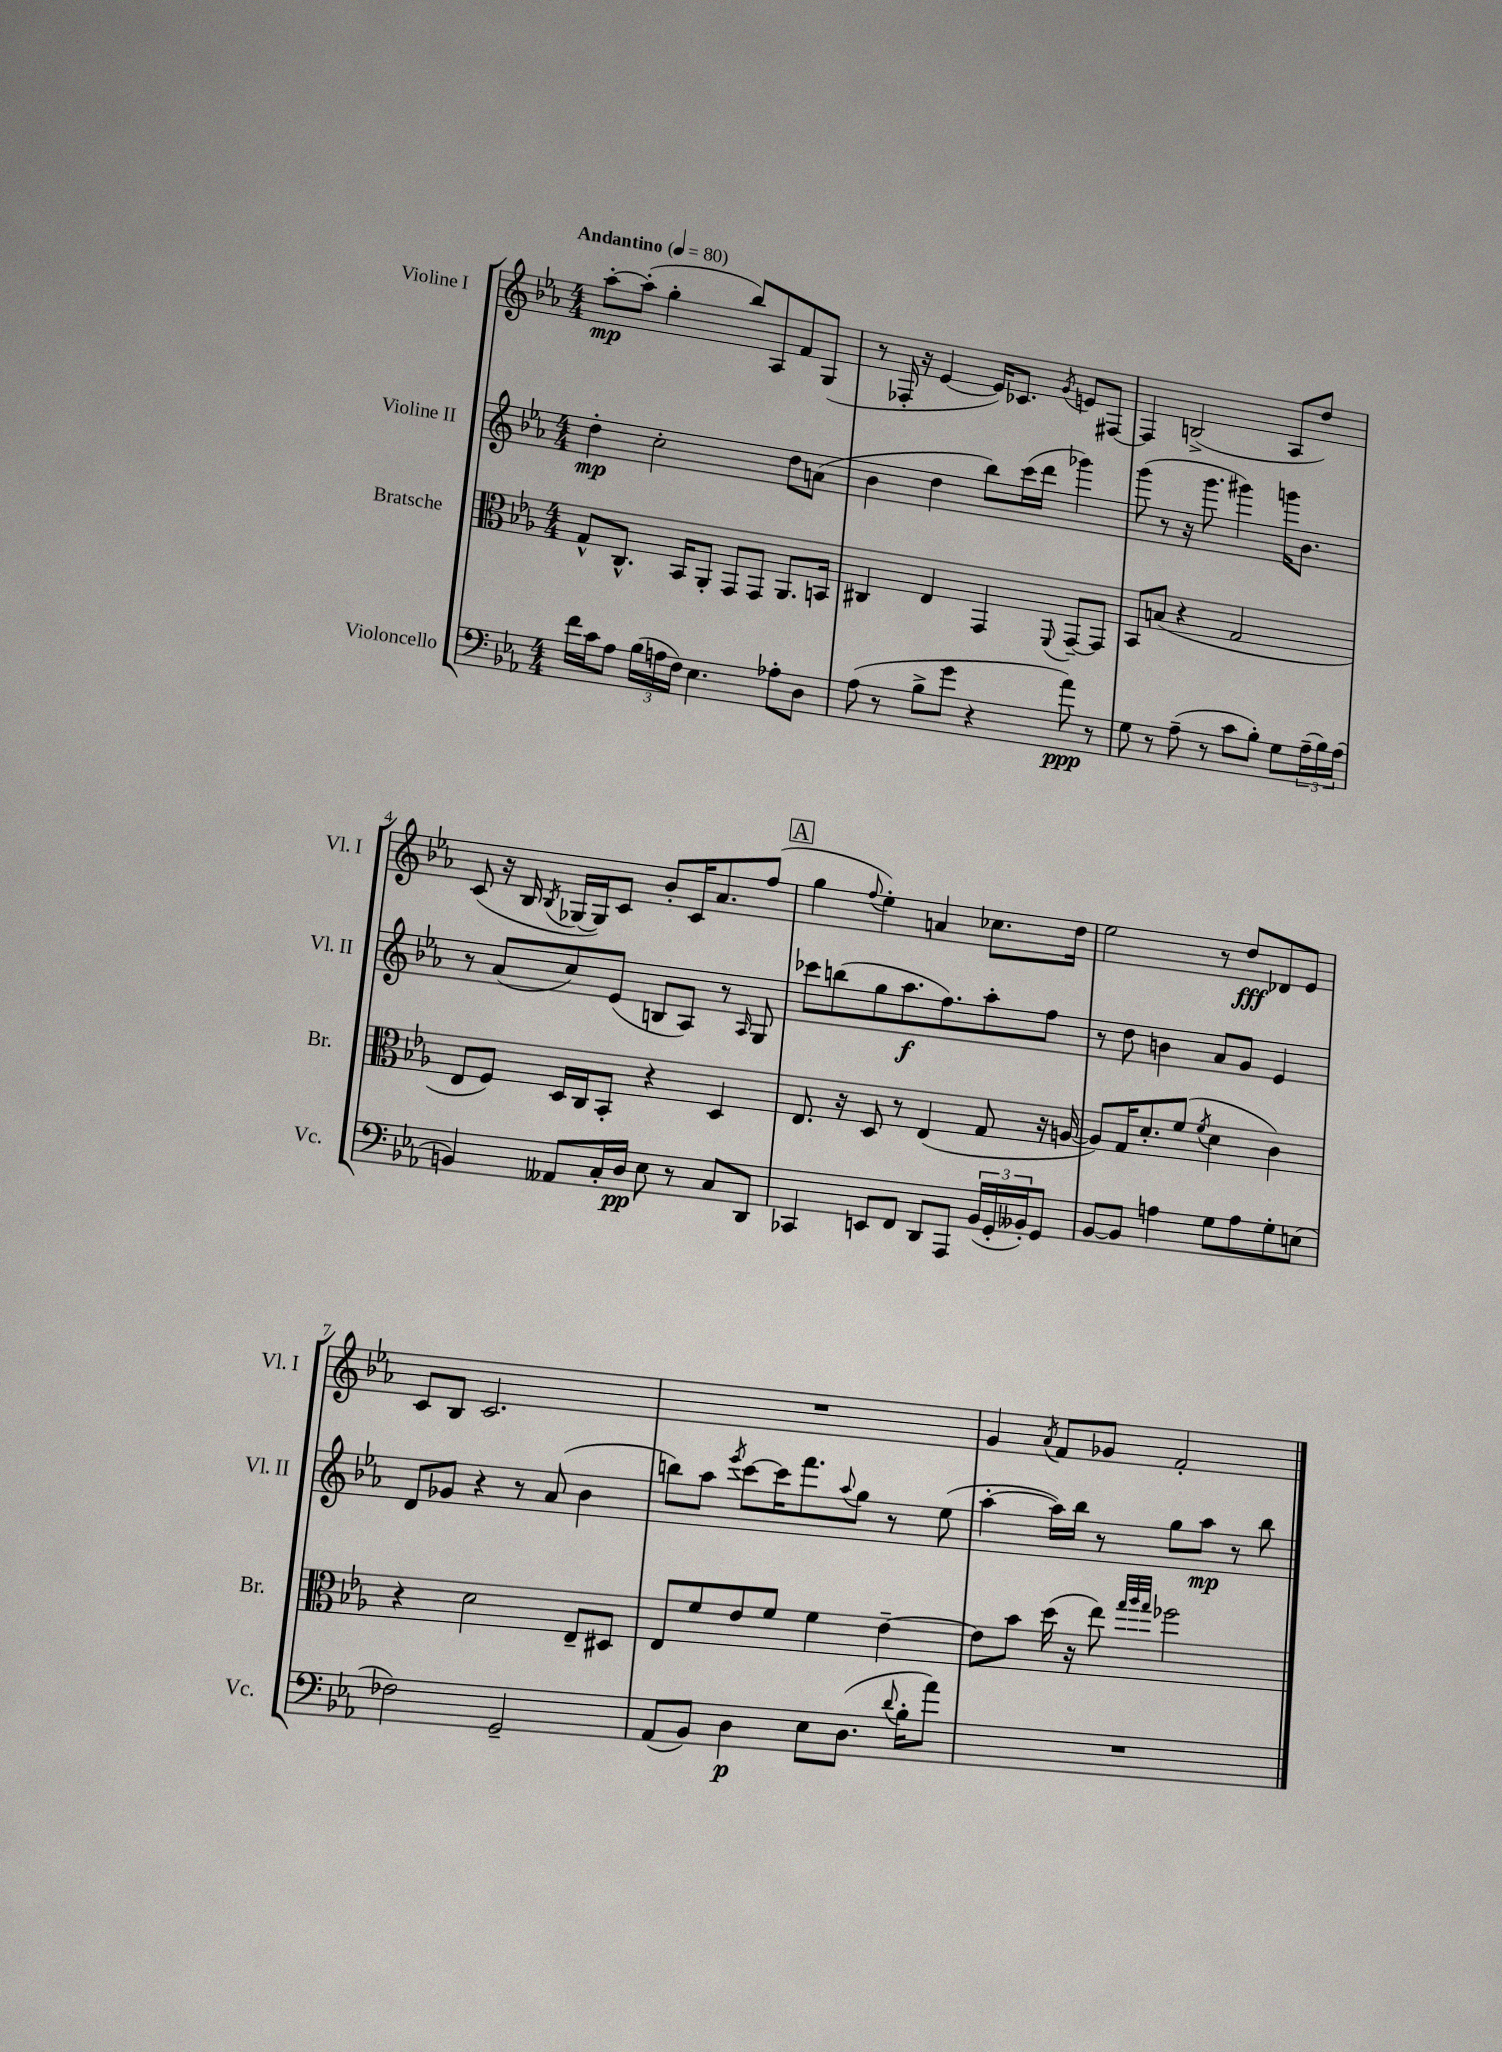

**kern	**dynam	**kern	**kern	**dynam	**kern	**dynam
*part4	*part4	*part3	*part2	*part2	*part1	*part1
*staff4	*staff4	*staff3	*staff2	*staff2	*staff1	*staff1
*I"Violoncello	*	*I"Bratsche	*I"Violine II	*	*I"Violine I	*
*I'Vc.	*	*I'Br.	*I'Vl. II	*	*I'Vl. I	*
*clefF4	*	*clefC3	*clefG2	*	*clefG2	*
*k[b-e-a-]	*	*k[b-e-a-]	*k[b-e-a-]	*	*k[b-e-a-]	*
*M4/4	*	*M4/4	*M4/4	*	*M4/4	*
*MM80	*	*MM80	*MM80	*	*MM80	*
=1	=1	=1	=1	=1	=1	=1
!	!	!	!	!	!LO:TX:a:B:t=Andantino	!
16f\LL	.	8G^^/L	4dd'\	mp	[8aa-'\L	mp
16c\J	.	.	.	.	.	.
8A-\J	.	8.C^^/J	.	.	(8aa-'\J]	.
(24B-\LL	.	.	2cc'\	.	4gg'\	.
24An\	.	.	.	.	.	.
.	.	16BB-/KL	.	.	.	.
24F\JJ)	.	.	.	.	.	.
4.E-\	.	8AA-'/J	.	.	.	.
.	.	8GG/L	.	.	8bb-/L)	.
.	.	8GG/J	.	.	8A-/	.
8A-X'\L	.	8.AA-/L	8dd\L	.	8f/	.
8D\J	.	.	(8an\J	.	(8G/J	.
.	.	16BBn/Jk	.	.	.	.
=2	=2	=2	=2	=2	=2	=2
(8A-\	.	4C#X/	4b-\	.	8r	.
8r	.	.	.	.	16F-X'/	.
.	.	.	.	.	16r	.
8B-^\L	.	4E-/	4dd\	.	[4e-/	.
8g\J	.	.	.	.	.	.
4r	.	4GG/	8bb-\L)	.	16e-/KL])	.
.	.	.	.	.	8.c-X/J	.
.	.	.	(16ccc\L	.	.	.
.	.	.	16ddd\JJ	.	.	.
.	.	8qqFF/	.	.	8qg/	.
8a-\)	ppp	[8GG~/L	4ggg-X\)	.	8en/L	.
8r	.	8GG/J]	.	.	[8F#X/J	.
=3	=3	=3	=3	=3	=3	=3
8G\	.	8BB-/L	(8ggg\	.	4F#/]	.
8r	.	(8Bn/J	8r	.	.	.
(8A-~\	.	4r	16r	.	(2Bn^/	.
.	.	.	8.ggg\	.	.	.
8r	.	.	.	.	.	.
8c\L	.	2G/	4ggg#X\)	.	.	.
8B-'\J)	.	.	.	.	.	.
8G\L	.	.	16gggn\KL	.	8A-/L	.
.	.	.	8.b-\J	.	.	.
(24A-~\L	.	.	.	.	8dd/J)	.
24B-\)	.	.	.	.	.	.
(24A-\JJ	.	.	.	.	.	.
!!LO:LB:g=z
=4	=4	=4	=4	=4	=4	=4
4BBn/)	.	8E-/L	8r	.	(8c/	.
.	.	8F/J)	(8a-/L	.	16r	.
.	.	.	.	.	16B-/	.
.	.	.	.	.	8qB-/	.
8AA--X/L	.	16D/LL	8cc/)	.	[16G-X/LL	.
.	.	16C/J	.	.	16G-/J])	.
16C'/L	.	8BB-'/J	(8e-/J	.	8c/J	.
16D/JJ	pp	.	.	.	.	.
8E-\	.	4r	8Bn/L	.	8b-'/L	.
8r	.	.	8A-/J)	.	16c/K	.
.	.	.	.	.	8.a-/	.
8C/L	.	4D/	8r	.	.	.
.	.	.	16qqA-/	.	.	.
8DD/J	.	.	8G/	.	(8ff/J	.
!!LO:REH:place=s1:t=A
=5	=5	=5	=5	=5	=5	=5
4CC-X/	.	8.E-/	8ccc-X\L	.	4gg\	.
.	.	.	(8bbn\	.	.	.
.	.	16r	.	.	.	.
.	.	.	.	.	8qqff/	.
8EEn/L	.	8D/	8gg\	.	4ee-'\)	.
8FF/J	.	8r	8.aa-\	f	.	.
8DD/L	.	(4E-/	.	.	4an/	.
.	.	.	8.ff\)	.	.	.
8AAA-/J	.	.	.	.	.	.
(24BB-/LL	.	8G/	8aa-'\	.	8.cc-X\L	.
24GG'/	.	.	.	.	.	.
24BB--X'/J)	.	.	.	.	.	.
8GG/J	.	16r	8ff\J	.	.	.
.	.	[16An/	.	.	16dd\Jk	.
=6	=6	=6	=6	=6	=6	=6
[8BB-/L	.	8A/L])	8r	.	2ee-\	.
8BB-/J]	.	16G/K	8dd\	.	.	.
.	.	8.d'/	.	.	.	.
4An\	.	.	4bn\	.	.	.
.	.	(8f/J	.	.	.	.
.	.	8qf/	.	.	.	.
8G\L	.	4d\	8a-/L	.	8r	.
8A\	.	.	8g/J	.	8dd/L	fff
8G'\	.	4c\)	4e-/	.	8d-X/	.
(8En\J	.	.	.	.	8e-/J	.
!!LO:LB:g=z
=7	=7	=7	=7	=7	=7	=7
2F-X\)	.	4r	8d/L	.	8c/L	.
.	.	.	8g-X/J	.	8B-/J	.
.	.	2d\	4r	.	2.c/	.
2GG~/	.	.	8r	.	.	.
.	.	.	(8a-/	.	.	.
.	.	8E-~/L	4b-\	.	.	.
.	.	8D#X/J	.	.	.	.
=8	=8	=8	=8	=8	=8	=8
(8AA-/L	.	8E-/L	8bbn\L)	.	1r	.
8BB-/J)	.	8f/	8aa-\J	.	.	.
.	.	.	8qeee-/	.	.	.
4D\	p	8e-/	[8ccc\L	.	.	.
.	.	8f/J	16ccc\K]	.	.	.
.	.	.	8.fff\	.	.	.
8E-\L	.	4f\	.	.	.	.
.	.	.	8qqaa-/	.	.	.
(8.D\J	.	.	8gg\J	.	.	.
.	.	[4e-~\	8r	.	.	.
8qqd/	.	.	.	.	.	.
16B-'\KL	.	.	.	.	.	.
8a-\J)	.	.	(8ee-\	.	.	.
=9	=9	=9	=9	=9	=9	=9
1r	.	8e-\L]	[4aa-'\	.	4g/	.
.	.	8b-\J	.	.	.	.
.	.	.	.	.	8qa-/	.
.	.	(16dd\	16aa-\LL])	.	8f/L	.
.	.	16r	16bb-\JJ	.	.	.
.	.	8ee-\)	8r	.	8g-X/J	.
.	.	32qqgg/LLL	.	.	.	.
.	.	32qqaa-/	.	.	.	.
.	.	32qqgg/JJJ	.	.	.	.
.	.	2ff-X\	8gg\L	.	2f'/	.
.	.	.	8aa-\J	mp	.	.
.	.	.	8r	.	.	.
.	.	.	8bb-\	.	.	.
==	==	==	==	==	==	==
*-	*-	*-	*-	*-	*-	*-
